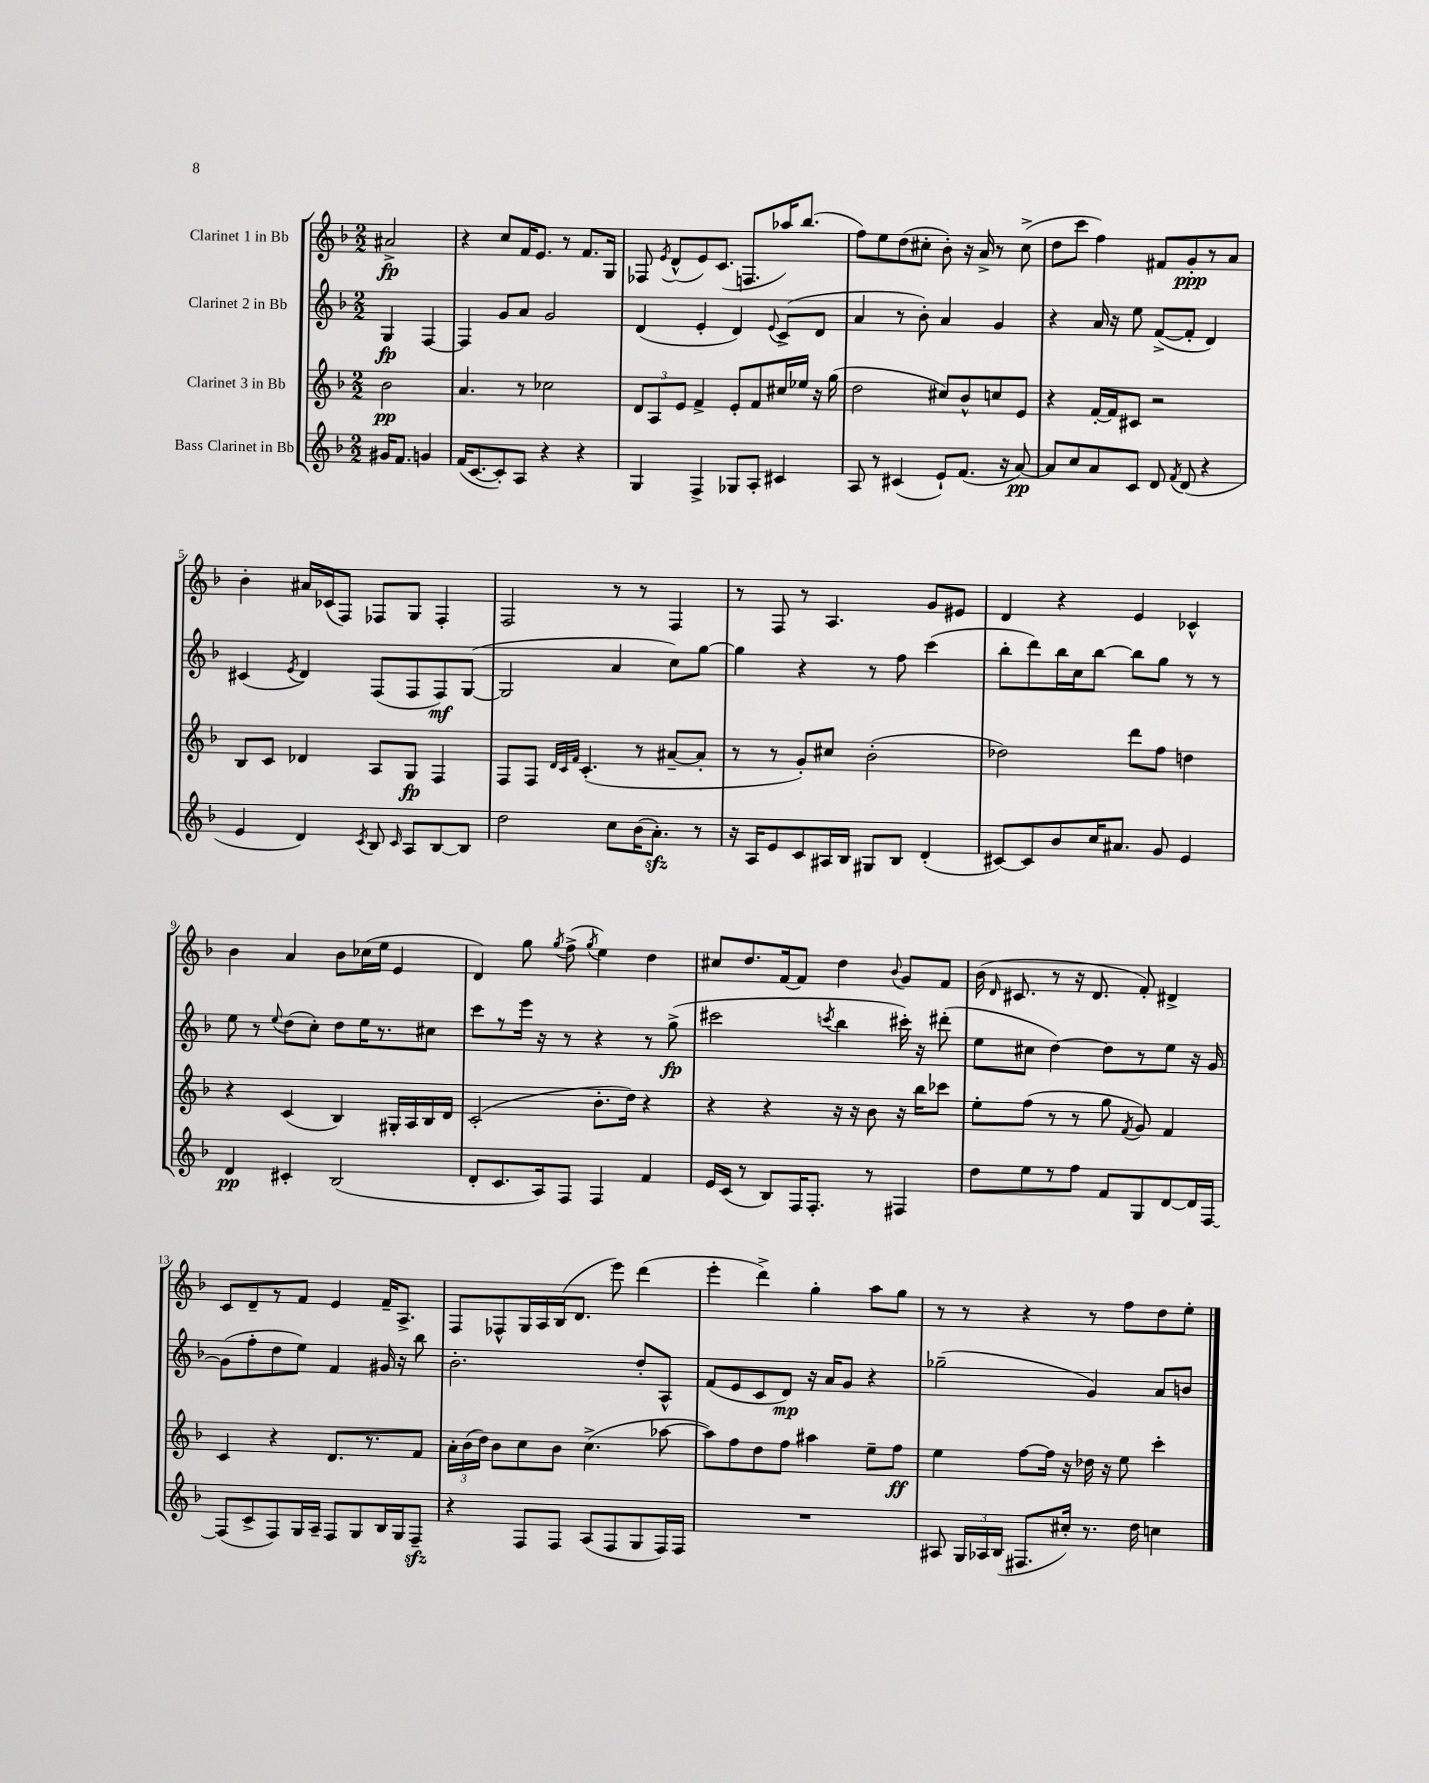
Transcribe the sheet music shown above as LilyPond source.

<<
\new StaffGroup <<
\new Staff = "s0" \with { instrumentName = "Clarinet 1 in Bb" } {
    \clef treble \key f \major \numericTimeSignature \time 2/2 \partial 2
    \autoBeamOff ais'2->\fp |
    r4 c''8[ f'16 e'8.] r8 f'8.[ g16] |
    fes8 \acciaccatura { e'8 } d'8[-^( e'8) c'8.]( f8.[ aes''16) bes''8.]( |
    f''8[) e''8 d''8( cis''8]-. bes'8-.) r16 a'16-> r8 cis''8->( |
    d''8[ c'''8] f''4) fis'8[ g'8-.\ppp r8 a'8] |
    bes'4-. ais'16[ ces'16( f8]) fes8[ g8] fes4-. |
    f2 r8 r8 f4 |
    r8 f8 r8 a4. g'8[ eis'8] |
    d'4 r4 e'4 ces'4-^ |
    bes'4 a'4 bes'8[ ces''16( e''16] e'4 |
    d'4) g''8 \acciaccatura { g''8 } f''8->( \acciaccatura { g''8 } e''4) d''4 |
    cis''8[ d''8. f'16~ f'8] d''4 \appoggiatura { bes'8 } g'8[ f'8] |
    bes'16( \grace { d'16 } cis'8. r8 r16 d'8. f'8-.) dis'4-> |
    c'8[ d'8-- r8 f'8] e'4 f'16[-- a8.]-> |
    f8[ fes8-^ g16 a16 bes16( d'8.] e'''8) d'''4( |
    e'''4-. d'''4->) g''4-. a''8[ g''8] |
    r8 r8 r4 r8 f''8[ d''8 e''8]-. \bar "|." |
}
\new Staff = "s1" \with { instrumentName = "Clarinet 2 in Bb" } {
    \clef treble \key f \major \numericTimeSignature \time 2/2 \partial 2
    \autoBeamOff g4\fp f4~ |
    f4 g'8[ a'8] g'2 |
    d'4( e'4-. d'4) \appoggiatura { e'8 } c'8[->( d'8] |
    a'4 r8 bes'8-.) a'4 g'4 |
    r4 a'16 r16 e''8 f'8[~->( f'8]-. d'4) |
    cis'4( \acciaccatura { e'8 } d'4) f8[( f8 f8\mf) g8]~( |
    g2 a'4 c''8[) g''8]~ |
    g''4 r4 r8 f''8 c'''4( |
    bes''8[-. d'''8) bes''16 c''16 bes''8]~ bes''8[ g''8] r8 r8 |
    e''8 r8 \appoggiatura { e''8 } d''8[( c''8]-.) d''8[ e''16 r8. cis''8] |
    c'''8[ r8 e'''16] r16 r8 r4 r8 g''8->\fp( |
    cis'''2 \acciaccatura { c'''8 } bes''4 cis'''16-.) r16 dis'''8-.( |
    e''8[ cis''8] d''4~) d''8[ r8 e''8] r16 g'16~ |
    g'8[( f''8-. d''8 e''8]) f'4 gis'16 r16 bes''8 |
    bes'2.-. d''8[-. a8]-^ |
    f'8[( e'8 c'8 d'8]\mp) r16 a'16[ g'8] r4 |
    ges''2--( g'4) a'8[ b'8] \bar "|." |
}
\new Staff = "s2" \with { instrumentName = "Clarinet 3 in Bb" } {
    \clef treble \key f \major \numericTimeSignature \time 2/2 \partial 2
    \autoBeamOff bes'2\pp |
    a'4. r8 ces''2 |
    \tuplet 3/2 { d'8[ a8 e'8] } f'4-> e'8[-. f'8 cis''16 ees''16] r16 g''16( |
    d''2 cis''8[) bes'8-^ c''8 e'8] |
    r4 f'16[~-. f'16 cis'8] r2 |
    bes8[ c'8] des'4 a8[ g8]\fp f4 |
    f8[ f8] \grace { d'32[ c'32 f'32] } c'4.-.( r8 ais'8[~-- ais'8]-. |
    r8 r8 g'8[-.) cis''8] bes'2-.( |
    des''2) d'''8[ f''8] d''4 |
    r4 c'4( bes4) gis16[-. a16 bes16 d'16] |
    c'2-.( bes'8.[-. d''16]) r4 |
    r4 r4 r16 r16 bes'8 r16 bes''16[ ces'''8] |
    e''8[-. f''8]( r8 r8 g''8 \acciaccatura { f'8 } g'8) f'4 |
    c'4 r4 d'8.[ r8. f'8] |
    \tuplet 3/2 { a'16[-. bes'16( d''16]) } bes'8[ c''8 bes'8] c''4.->( aes''8~ |
    aes''8[) f''8 d''8 f''8] ais''4 e''8[-- f''8]\ff |
    e''4 f''8[~ f''16] r16 des''16 r16 e''8 c'''4-. \bar "|." |
}
\new Staff = "s3" \with { instrumentName = "Bass Clarinet in Bb" } {
    \clef treble \key f \major \numericTimeSignature \time 2/2 \partial 2
    \autoBeamOff gis'16[ f'8.] g'4 |
    f'16[( c'8.~ c'8-.) a8] r4 r4 |
    g4 f4-> ges8[ a8]-. cis'4 |
    a8 r8 cis'4( e'8[-!) f'8.]( r16 a'8~\pp) |
    a'8[ c''8 a'8 c'8] d'8 \acciaccatura { f'8 } d'8( r4 |
    e'4 d'4) \acciaccatura { c'8 } bes8 \grace { c'16 } a8[ bes8~ bes8] |
    d''2 c''8[ bes'16( a'8.]-.\sfz) r8 |
    r16 a16[ e'8 c'8 ais16 bes16] gis8[ bes8] d'4-.( |
    cis'8[~) cis'8 bes'8 c''16 ais'8.] g'8 e'4 |
    d'4\pp cis'4-. bes2( |
    d'8[-. c'8. a16) f8] f4 f'4 |
    e'16[ c'16]( r8 bes8[) f16 f8.]-. r8 fis4 |
    d''8[ e''8 r8 f''8] f'8[ g8 d'8~ d'16 f16]~ |
    f8[( c'8-> f8) g16 a16]-- f8[ g8 bes16 g16 f8]--\sfz |
    r4 f8[ f8] a8[( f8 g8 f16) f16] |
    R1 |
    ais8 \tuplet 3/2 { g16[ aes16 bes16]( } fis8.[ cis''16]-.) r8. d''16 c''4 \bar "|." |
}
>>
>>
